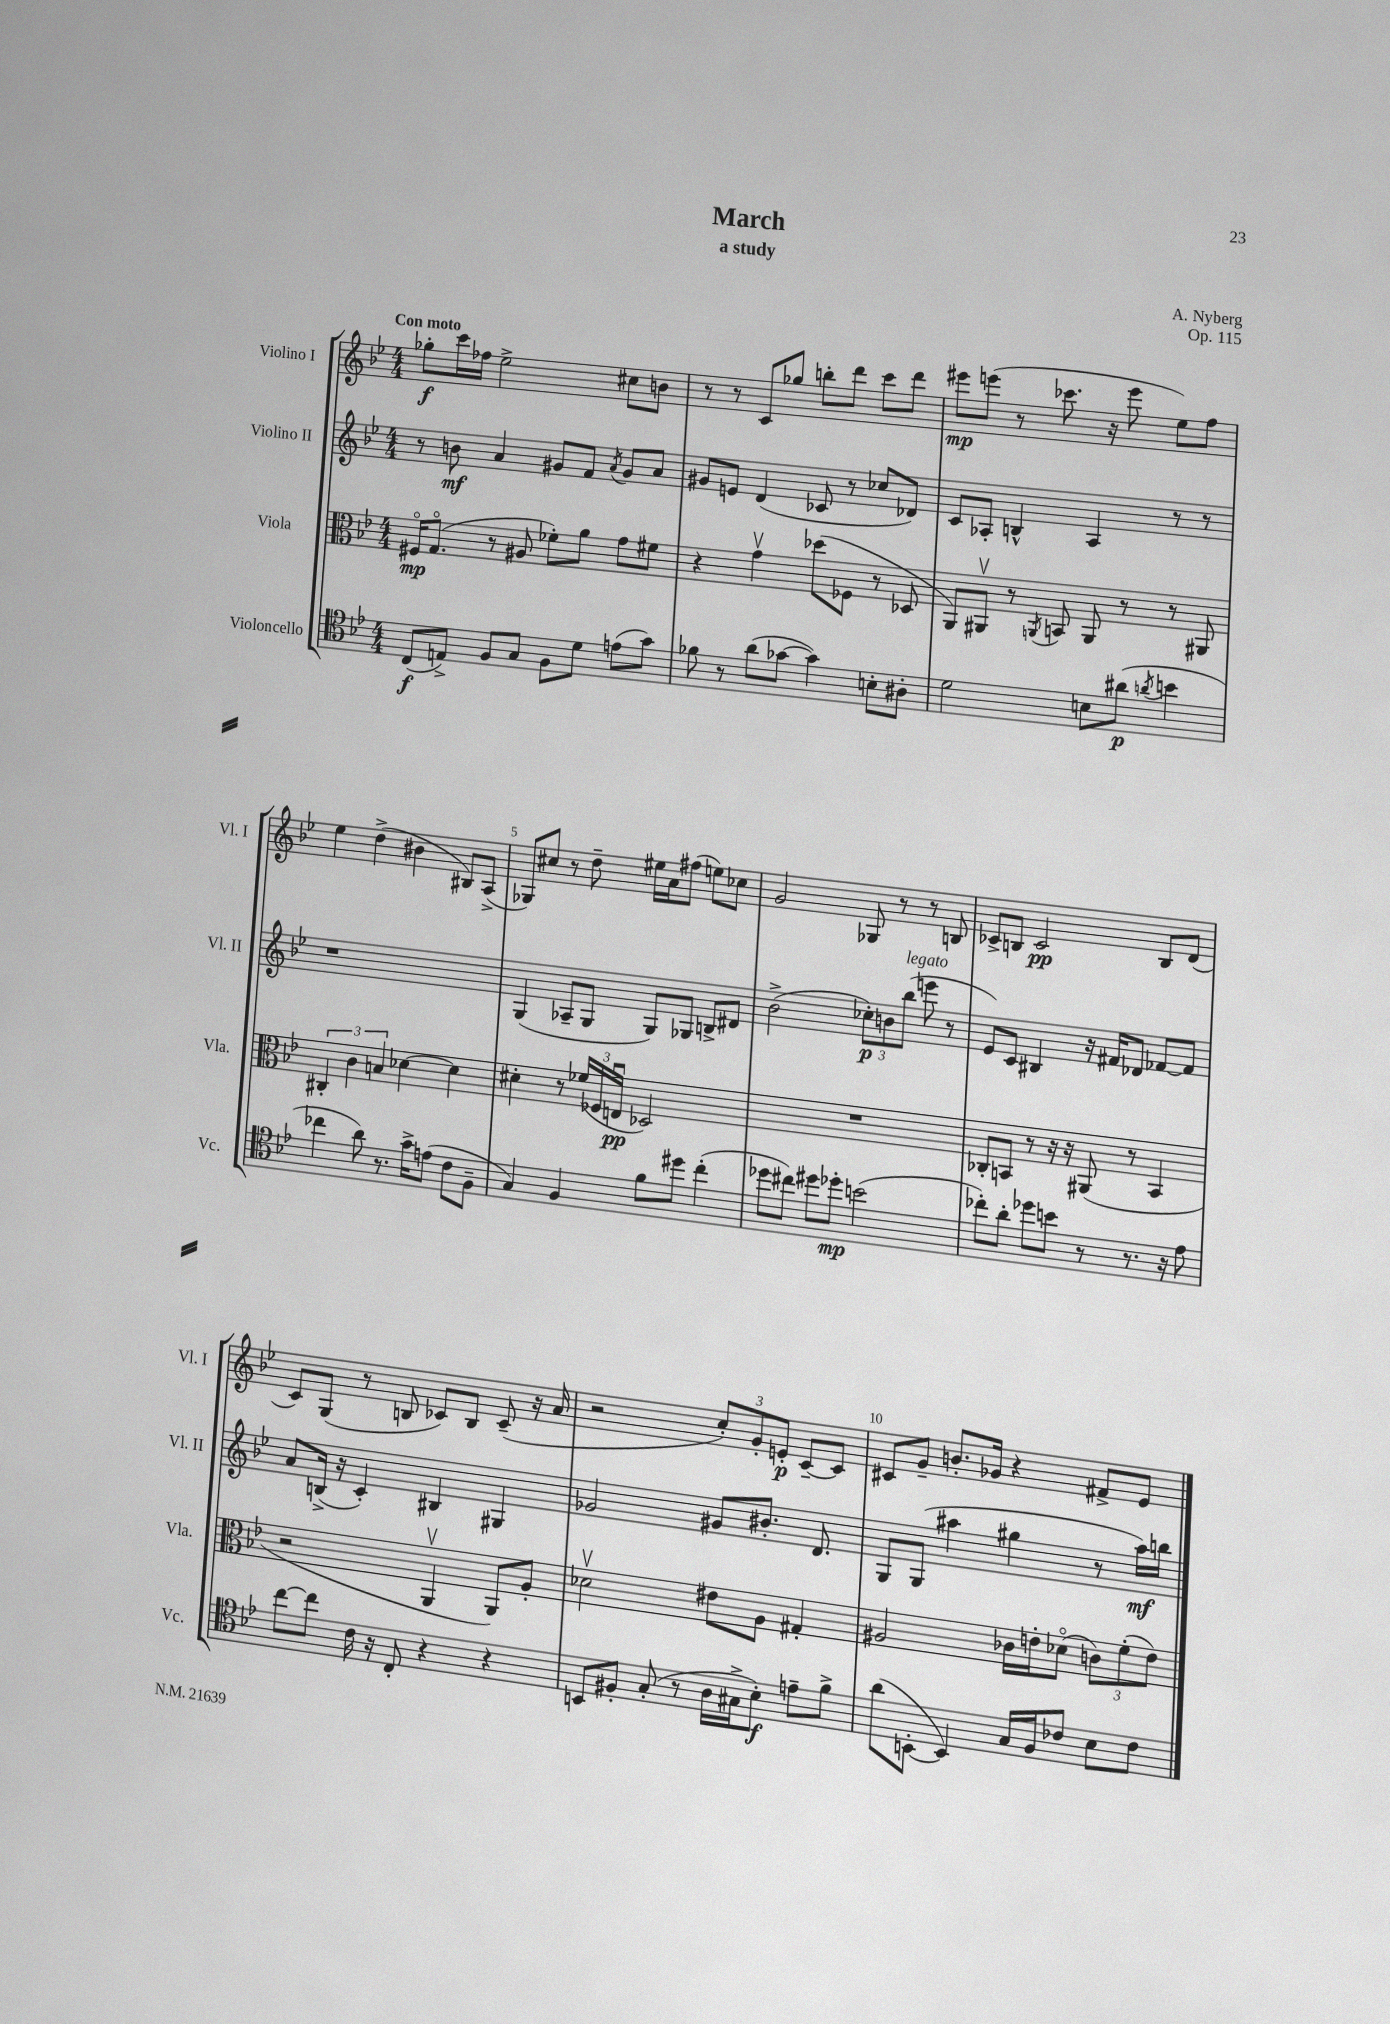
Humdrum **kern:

**kern	**dynam	**kern	**dynam	**kern	**dynam	**kern	**dynam
*part4	*part4	*part3	*part3	*part2	*part2	*part1	*part1
*staff4	*staff4	*staff3	*staff3	*staff2	*staff2	*staff1	*staff1
*I"Violoncello	*	*I"Viola	*	*I"Violino II	*	*I"Violino I	*
*I'Vc.	*	*I'Vla.	*	*I'Vl. II	*	*I'Vl. I	*
*clefC4	*	*clefC3	*	*clefG2	*	*clefG2	*
*k[b-e-]	*	*k[b-e-]	*	*k[b-e-]	*	*k[b-e-]	*
*M4/4	*	*M4/4	*	*M4/4	*	*M4/4	*
=1	=1	=1	=1	=1	=1	=1	=1
!	!	!	!	!	!	!LO:TX:a:B:t=Con moto	!
(8C/L	f	16F#X/KL	mp	8r	.	8gg-X'\L	f
.	.	(8.G/J	.	.	.	.	.
8En^/J)	.	.	.	8bn\	mf	16ccc\L	.
.	.	.	.	.	.	16ff-X\JJ	.
8F/L	.	8r	.	4a/	.	2ee-^\	.
8G/J	.	8A#X/	.	.	.	.	.
8F\L	.	8f-X'\L)	.	8g#X/L	.	.	.
8d\J	.	8a\J	.	8f/J	.	.	.
.	.	.	.	8qa/	.	.	.
(8en\L	.	8g\L	.	8g#/L	.	8cc#X\L	.
8g\J)	.	8f#X\J	.	8a/J	.	8bn\J	.
=2	=2	=2	=2	=2	=2	=2	=2
8f-X\	.	4r	.	8g#X/L	.	8r	.
8r	.	.	.	8en/J	.	8r	.
(8a\L	.	4gv\	.	(4d/	.	8c/L	.
[8g-X\J	.	.	.	.	.	8gg-X/J	.
4g-\])	.	(8dd-X\L	.	8c-X/	.	8bbn'\L	.
.	.	8F-X\J	.	8r	.	8ddd\J	.
8Bn'\L	.	8r	.	8cc-X/L	.	8ccc\L	.
8A#X'\J	.	8D-X/	.	8d-X/J)	.	8ddd\J	.
=3	=3	=3	=3	=3	=3	=3	=3
2d\	.	8AA/L)	.	8c/L	.	8eee#X\L	mp
.	.	8AA#Xv/J	.	8A-X'/J	.	(8eeen\J	.
.	.	8r	.	4Bn^^/	.	8r	.
.	.	8qAAn/	.	.	.	.	.
.	.	8BBn/	.	.	.	8.ccc-X\	.
8Bn\L	.	8AA/	.	4A-/	.	.	.
.	.	.	.	.	.	16r	.
(8a#X\J	p	8r	.	.	.	8eee\	.
8qan/	.	.	.	.	.	.	.
4bn\	.	8r	.	8r	.	8ee-\L)	.
.	.	8AA#X/	.	8r	.	8ff\J	.
!!LO:LB:g=z
=4	=4	=4	=4	=4	=4	=4	=4
4cc-X\	.	6C#X'/	.	1r	.	4ee-\	.
.	.	6c\	.	.	.	.	.
8a\)	.	.	.	.	.	(4dd^\	.
.	.	6Bn/	.	.	.	.	.
8.r	.	.	.	.	.	.	.
.	.	[4d-X\	.	.	.	4b#X\	.
16g^\KL	.	.	.	.	.	.	.
(8en\J	.	.	.	.	.	.	.
8c\L	.	4d-\]	.	.	.	8B#X/L)	.
8F~\J	.	.	.	.	.	(8A^/J	.
=5	=5	=5	=5	=5	=5	=5	=5
4G/)	.	4d#X'\	.	(4G/	.	8G-X/L)	.
.	.	.	.	.	.	8cc#X/J	.
4F/	.	8r	.	8A-X~/L	.	8r	.
.	.	(24f-X/LL	.	8G/J	.	8dd~\	.
.	.	24F-X/	.	.	.	.	.
.	.	24Enu/JJ	pp	.	.	.	.
8f\L	.	2D-X/)	.	8G/L)	.	16ee#X\LL	.
.	.	.	.	.	.	16a\J	.
8dd#X\J	.	.	.	8G-X/J	.	(8ff#X\J	.
(4cc'\	.	.	.	8Bn^/L	.	8een\L)	.
.	.	.	.	8d#X/J	.	8cc-X\J	.
=6	=6	=6	=6	=6	=6	=6	=6
8dd-X\L	.	1r	.	(2b-^\	.	2g/	.
8cc#X\J)	.	.	.	.	.	.	.
8dd#X\L	.	.	.	.	.	.	.
8dd-X'\J	mp	.	.	.	.	.	.
(2bn\	.	.	.	12cc-X'\L)	p	8G-X/	.
.	.	.	.	12bn\	.	.	.
.	.	.	.	.	.	8r	.
!	!	!	!	!LO:TX:a:i:t=legato	!	!	!
.	.	.	.	(12bb-\J	.	.	.
.	.	.	.	8eeen\	.	8r	.
.	.	.	.	8r	.	8Bn/	.
=7	=7	=7	=7	=7	=7	=7	=7
8cc-X'\L)	.	8C-X'/L	.	8e-/L)	.	8c-X^/L	.
8a'\J	.	8BBn/J	.	8c/J	.	8Bn/J	.
8dd-X\L	.	8r	.	4B#X/	.	2c-/	pp
8bn\J	.	16r	.	.	.	.	.
.	.	16r	.	.	.	.	.
8r	.	(8AA#X/	.	16r	.	.	.
.	.	.	.	16f#X/KL	.	.	.
8.r	.	8r	.	8d-X/J	.	.	.
.	.	4BB/	.	[8f-X/L	.	8B/L	.
16r	.	.	.	.	.	.	.
8e-\	.	.	.	8f-/J]	.	(8d/J	.
!!LO:LB:g=z
=8	=8	=8	=8	=8	=8	=8	=8
[8cc\L	.	2r	.	8a/L	.	8c/L)	.
8cc\J]	.	.	.	(16Bn^/Jk	.	(8G/J	.
.	.	.	.	16r	.	.	.
16c\	.	.	.	4c'/)	.	8r	.
16r	.	.	.	.	.	.	.
8C'/	.	.	.	.	.	8Bn/	.
4r	.	4AAv/	.	4B#X/	.	8c-X/L)	.
.	.	.	.	.	.	8B/J	.
4r	.	8AA/L)	.	4G#X/	.	(8c-~/	.
.	.	8A'/J	.	.	.	16r	.
.	.	.	.	.	.	16a/	.
=9	=9	=9	=9	=9	=9	=9	=9
8BBn/L	.	2d-Xv\	.	2g-X/	.	2r	.
8F#X'/J	.	.	.	.	.	.	.
(8G'/	.	.	.	.	.	.	.
8r	.	.	.	.	.	.	.
16A\LL	.	8e#X\L	.	8g#X/L	.	12cc'/L)	.
16G#X^\J	.	.	.	.	.	.	.
.	.	.	.	.	.	12g'/	.
8B-'\J)	f	8A\J	.	8.b#X'/J	.	.	.
.	.	.	.	.	.	12en'/J	p
8en~\L	.	4G#X'/	.	.	.	[8c~/L	.
.	.	.	.	8.d/	.	.	.
8f^\J	.	.	.	.	.	8c/J]	.
=10	=10	=10	=10	=10	=10	=10	=10
(8a\L	.	2A#X/	.	8G/L	.	8c#X/L	.
[8BBn'\J	.	.	.	(8G/J	.	8g~/J	.
4BB/])	.	.	.	4aa#X\	.	8.bn'/L	.
.	.	.	.	.	.	16g-X/Jk	.
16G/LL	.	16c-X\LL	.	4gg#X\	.	4r	.
16F/J	.	16en'\J	.	.	.	.	.
8c-X/J	.	(8d-X\J	.	.	.	.	.
8B-\L	.	12cn\L)	.	8r	.	8f#X^/L	.
.	.	(12f'\	.	.	.	.	.
8c-\J	.	.	.	16aa#\LL)	mf	8e-/J	.
.	.	12e\J)	.	.	.	.	.
.	.	.	.	16bbn\JJ	.	.	.
==	==	==	==	==	==	==	==
*-	*-	*-	*-	*-	*-	*-	*-
